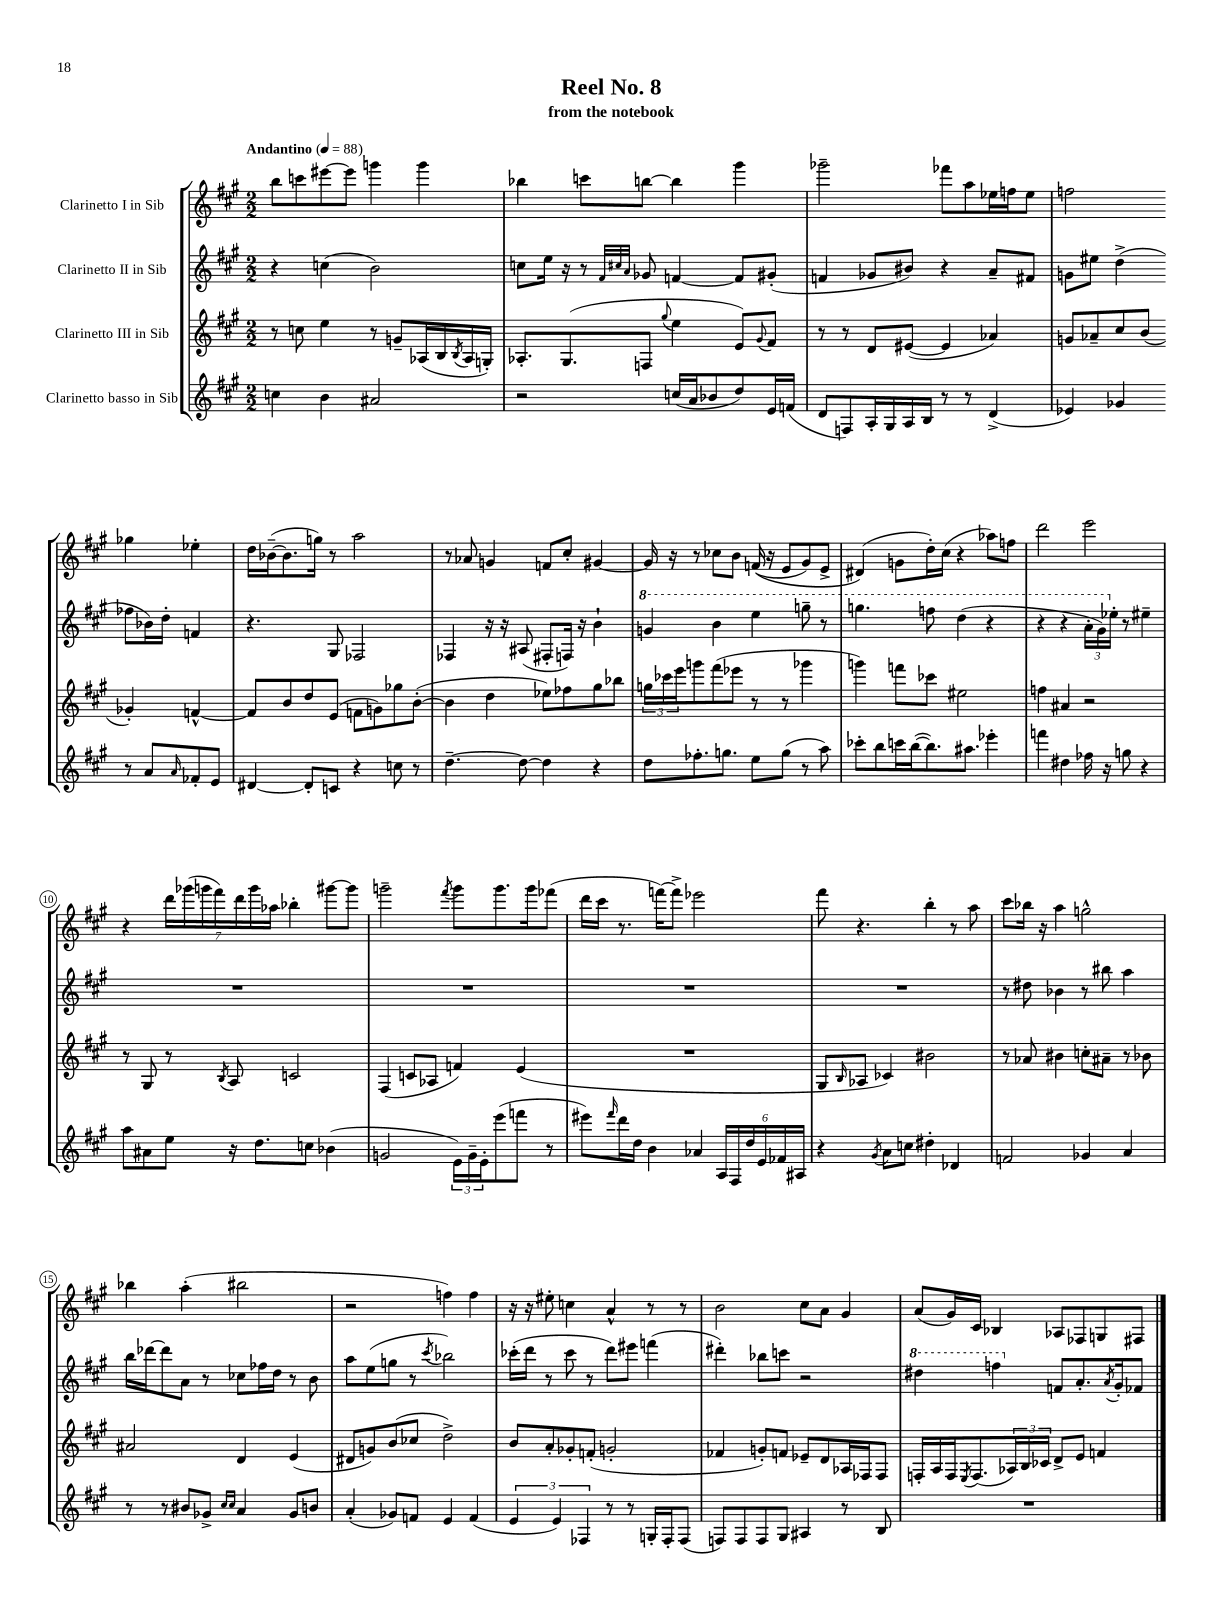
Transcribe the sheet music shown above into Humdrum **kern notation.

**kern	**kern	**kern	**kern
*staff4	*staff3	*staff2	*staff1
*clefG2	*clefG2	*clefG2	*clefG2
*k[f#c#g#]	*k[f#c#g#]	*k[f#c#g#]	*k[f#c#g#]
*M2/2	*M2/2	*M2/2	*M2/2
*MM88	*MM88	*MM88	*MM88
4cc	8r	4r	8bb
.	8cc	.	8ccc
4b	4ee	(4cc	[8eee#
.	.	.	8eee#]
2a#	8r	2b)	4ggg
.	8g~	.	.
.	(16A-	.	4ggg
.	16B	.	.
.	8qB	.	.
.	16A-	.	.
.	16G')	.	.
=	=	=	=
2r	8.A-'	8cc	4bb-
.	.	16ee	.
.	(8.G#	16r	.
.	.	8r	8ccc
.	.	32qqf#	.
.	.	32qqcc#	.
.	.	32qqa	.
.	8F	8g-	[8bb
.	8qqgg#	.	.
(16cc	4ee	[4f	4bb]
16a	.	.	.
8b-	.	.	.
8dd)	8e)	8f]	4ggg#
.	8qqg#	.	.
16e	8f#	(8g#'	.
(16f	.	.	.
=	=	=	=
8d	8r	4f	2ggg-~
8F)	8r	.	.
16A'	8d	8g-	.
16G#	.	.	.
16A	([8e#	8b#)	.
16B	.	.	.
8r	4e#]	4r	8fff-
8r	.	.	8aa
(4d^	4a-)	8a~	16ee-
.	.	.	16ff
.	.	8f#	8ee-
=	=	=	=
4e-)	8g	8g	2ff
.	8a-~	8ee#	.
4g-	8cc#	(4dd^	.
.	(8b	.	.
8r	4g-')	8ff-	4gg-
8a	.	16b-)	.
.	.	16dd'	.
16qqa	.	.	.
8f-'	[4f^^	4f	4ee-'
8e-	.	.	.
=	=	=	=
[4d#	8f]	4.r	16dd
.	.	.	([16b-~
.	8b	.	8.b-]
8d#']	8dd	.	.
.	.	.	16gg)
8c	(8e	8G#	8r
4r	8f	2F-	2aa
.	8g)	.	.
8cc	8gg-	.	.
8r	([8b'	.	.
=	=	=	=
[4.dd~	4b]	4F-	8r
.	.	.	8a-
.	4dd	16r	4g
.	.	16r	.
8dd_	.	(8A#	.
4dd]	8ee-)	8F#'	8f
.	8ff-	16F)	8cc#'
.	.	16r	.
4r	8gg#	4b`	[4g#
.	8bb-	.	.
=	=	=	=
8dd	24gg	4gg	16g#]
.	24ccc-	.	.
.	.	.	16r
.	24eee	.	.
8.ff-'	8ggg	.	8r
.	(8fff#	4bb	8cc-
8.gg	.	.	.
.	8eee-	.	8b
8ee	8r	4eee	&((16f
.	.	.	16r
(8gg	8r	.	8e
8r	4ggg-	8ggg~	8g#)
8aa)	.	8r	8e^
=	=	=	=
8ccc-'	4ggg)	4.ggg	(4d#&)
8bb	.	.	.
16ccc	8fff	.	8g
([16bb	.	.	.
8.bb])	8ccc-	8fff	16dd')
.	.	.	(16cc#
.	2ee#	(4ddd	4r
8.aa#	.	.	.
4eee-'	.	4r	8aa-)
.	.	.	8ff
=	=	=	=
4fff	4ff	4r	2ddd
4dd#	4a#	4r	.
16ff-	2r	24aa'	2eee
.	.	24gg#)	.
16r	.	.	.
.	.	24ee-'	.
8gg	.	8r	.
4r	.	4ee#~	.
=	=	=	=
8aa	8r	1r	4r
8a#	8G#	.	.
8ee	8r	.	28ddd
.	.	.	(28ggg-
.	.	.	28ggg
.	.	.	28fff#)
.	8qB	.	.
16r	8A	.	.
.	.	.	28ddd
.	.	.	28ggg
8.dd	.	.	.
.	.	.	28aa-
.	2c	.	4bb-'
8cc	.	.	.
(4b-	.	.	[8ggg#
.	.	.	8ggg#]
=	=	=	=
2g	(4F#	1r	2ggg~
.	8c	.	.
.	8A-	.	.
.	.	.	8qfff#
24e)	4f)	.	8ggg
24g~	.	.	.
24e'	.	.	.
(8eee	.	.	8.ggg
8fff	(4e	.	.
.	.	.	16ggg
8r	.	.	(8fff-
=	=	=	=
8eee#)	1r	1r	16ddd
.	.	.	16ccc#
16qqfff#	.	.	.
16ddd	.	.	8.r
16dd	.	.	.
4b	.	.	.
.	.	.	[16fff)
.	.	.	8fff^]
4a-	.	.	2eee-
24A	.	.	.
24F#	.	.	.
24dd	.	.	.
24e	.	.	.
24f-	.	.	.
24A#	.	.	.
=	=	=	=
4r	8G#	1r	8fff#
.	16qqB	.	.
.	8A-	.	4.r
8qg#	.	.	.
8a	4c-)	.	.
8cc	.	.	.
4dd#'	2b#	.	4bb'
4d-	.	.	8r
.	.	.	8aa
=	=	=	=
2f	8r	8r	8ccc#
.	8a-	8dd#	16bb-
.	.	.	16r
.	4b#	4b-	4aa
4g-	8cc'	8r	2gg^^
.	8a#~	8bb#	.
4a	8r	4aa	.
.	8b-	.	.
=	=	=	=
8r	2a#	16bb	4bb-
.	.	[16ddd-	.
8r	.	8ddd-]	.
8b#	.	8a	(4aa'
8g-^	.	8r	.
16qqcc#	.	.	.
16qqcc#	.	.	.
4a	4d	8cc-	2bb#
.	.	16ff-	.
.	.	16dd	.
8g-	(4e	8r	.
8b	.	8b	.
=	=	=	=
(4a'	8d#	8aa	2r
.	8g)	(8ee	.
8g-)	(8b	8gg	.
8f	8cc-	8r	.
.	.	8qccc#	.
4e	2dd^)	2bb-)	4ff)
(4f	.	.	4ff
=	=	=	=
6e	8b	(16ccc-'	16r
.	.	16ddd	16r
.	8a'	8r	8ee#'
6e)	.	.	.
.	8g-'	8ccc-	4cc
6F-	.	.	.
.	(8f'	8r	.
8r	2g'	8ddd)	4a^^
8r	.	8eee#	.
16G'	.	(4fff	8r
16F-'	.	.	.
(8F-	.	.	8r
=	=	=	=
8F)	4f-	4ddd#')	2b
8F	.	.	.
8F	8g')	8bb-	.
8G#	8f	8ccc	.
4A#	8e-~	2r	8cc#
.	8d	.	8a
8r	16A-	.	4g#
.	16F-	.	.
8B	8F-	.	.
=	=	=	=
1r	16F'	4ddd#	(8a
.	16A	.	.
.	16F	.	16g#)
.	8qE	.	.
.	(8.F	.	16c#
.	.	4fff	4B-
.	24A-)	.	.
.	24B	.	.
.	24c-	.	.
.	8d^	8f	8A-
.	8e	8.a'	8F-
.	4f	.	8G
.	.	8qa	.
.	.	16g#'	.
.	.	8f-	8F#
==	==	==	==
*-	*-	*-	*-
